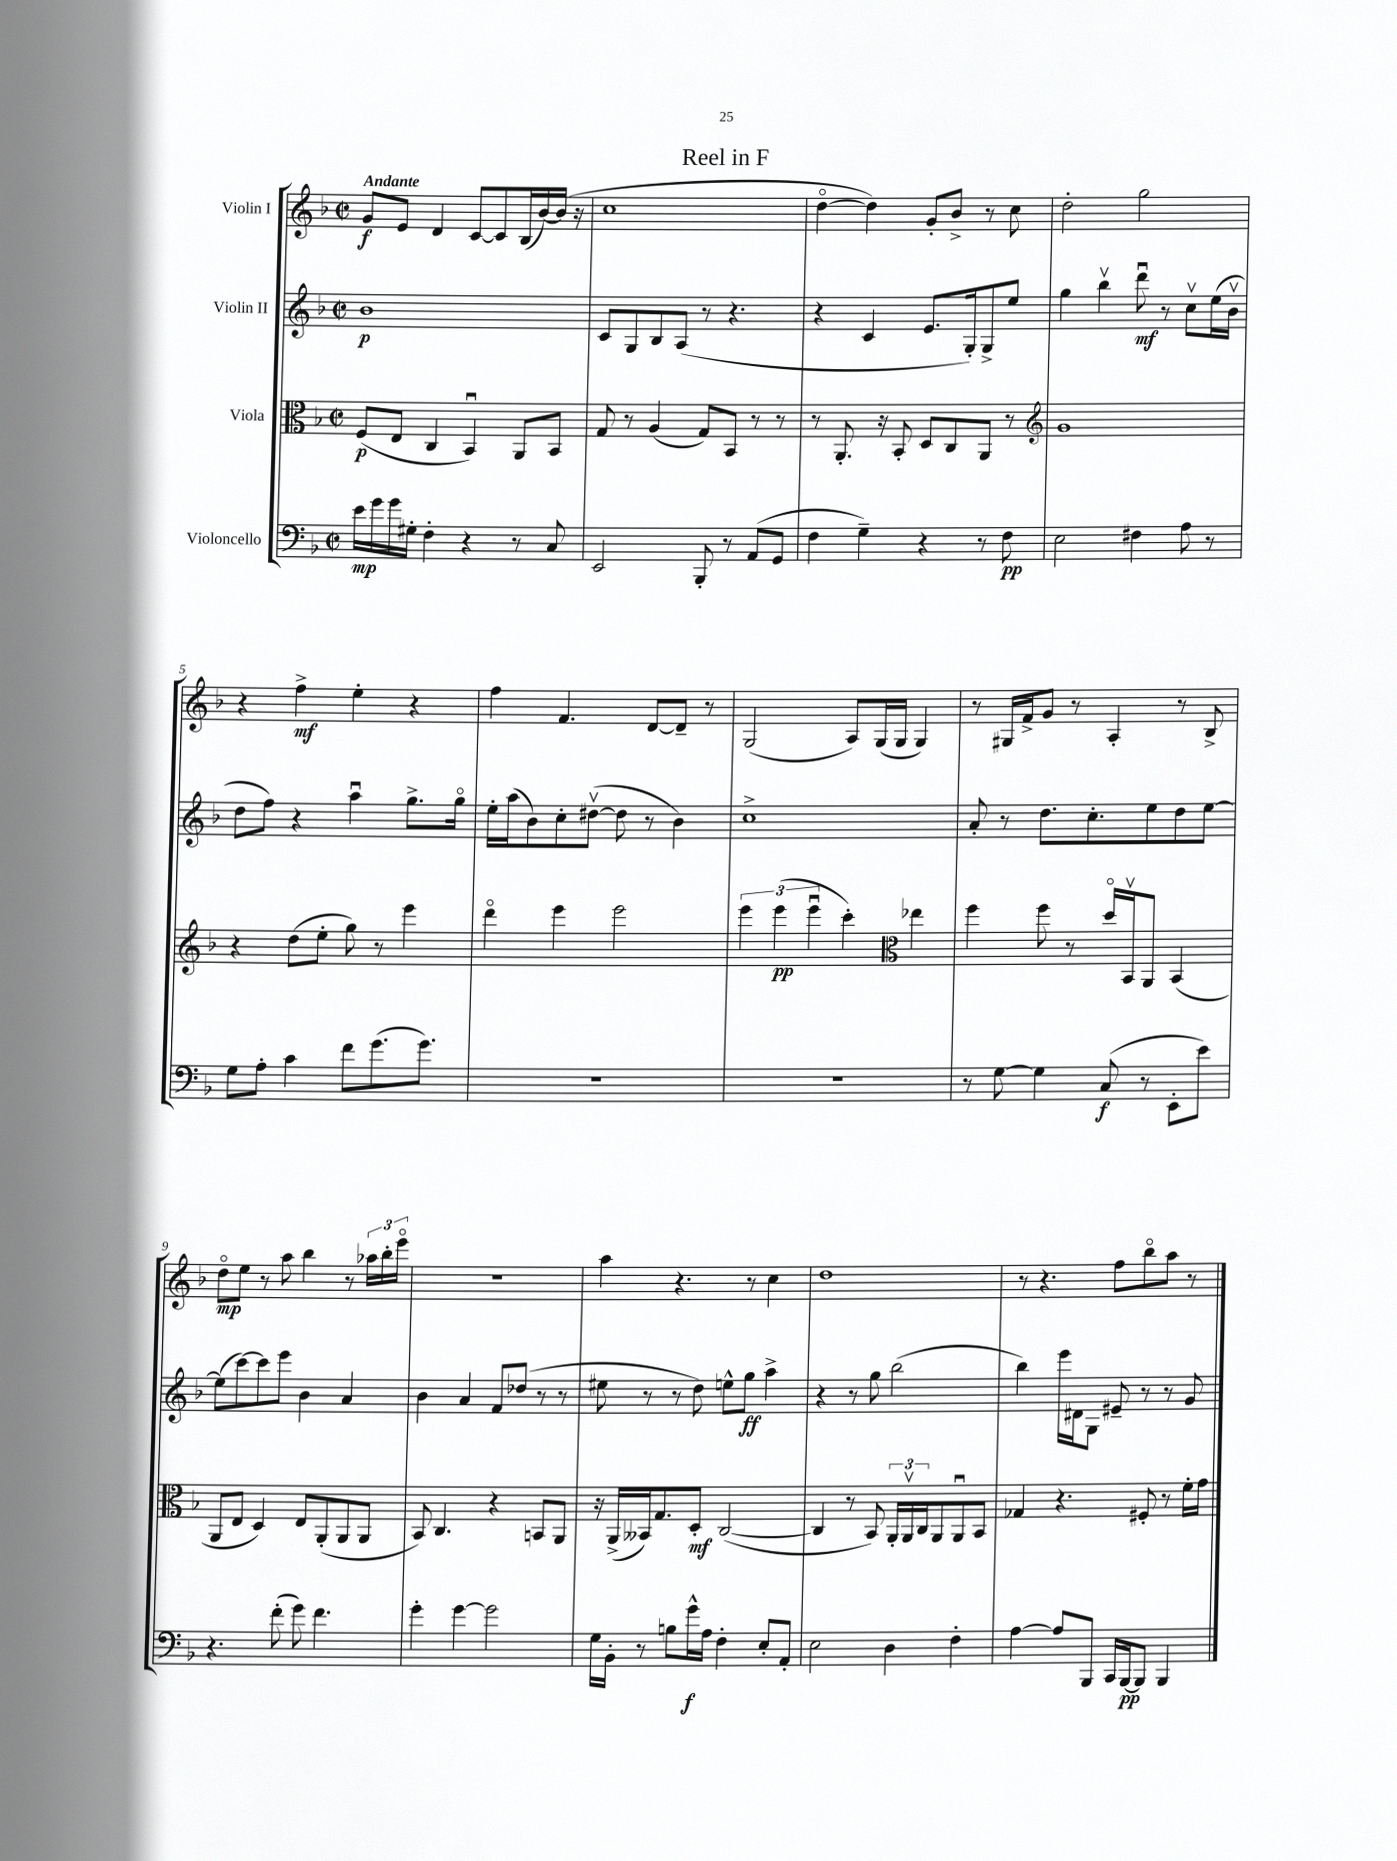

**kern	**dynam	**kern	**dynam	**kern	**dynam	**kern	**dynam
*part4	*part4	*part3	*part3	*part2	*part2	*part1	*part1
*staff4	*staff4	*staff3	*staff3	*staff2	*staff2	*staff1	*staff1
*I"Violoncello	*	*I"Viola	*	*I"Violin II	*	*I"Violin I	*
*clefF4	*	*clefC3	*	*clefG2	*	*clefG2	*
*k[b-]	*	*k[b-]	*	*k[b-]	*	*k[b-]	*
*M2/2	*	*M2/2	*	*M2/2	*	*M2/2	*
*met(c|)	*	*met(c|)	*	*met(c|)	*	*met(c|)	*
=1	=1	=1	=1	=1	=1	=1	=1
!	!	!	!	!	!	!LO:TX:a:B:t=Andante	!
16e\LL	mp	(8F/L	p	1b-	p	8g/L	f
16g\	.	.	.	.	.	.	.
16g\	.	8E/J	.	.	.	8e/J	.
16G#X'\JJ	.	.	.	.	.	.	.
4F'\	.	4C/	.	.	.	4d/	.
4r	.	4BB-u/)	.	.	.	[8c/L	.
.	.	.	.	.	.	8c/]	.
8r	.	8AA/L	.	.	.	(16B-/L	.
.	.	.	.	.	.	[16b-/)	.
8C/	.	8BB-/J	.	.	.	(16b-/JJ]	.
.	.	.	.	.	.	16r	.
=2	=2	=2	=2	=2	=2	=2	=2
2EE/	.	8G/	.	8c/L	.	1cc	.
.	.	8r	.	8G/	.	.	.
.	.	(4A/	.	8B-/	.	.	.
.	.	.	.	(8A/J	.	.	.
8BBB-'/	.	8G/L)	.	8r	.	.	.
8r	.	8BB-/J	.	4.r	.	.	.
(8AA/L	.	8r	.	.	.	.	.
8GG/J	.	8r	.	.	.	.	.
=3	=3	=3	=3	=3	=3	=3	=3
4F\	.	8r	.	4r	.	[4dd\	.
.	.	8.AA'/	.	.	.	.	.
4G~\)	.	.	.	4c/	.	4dd\])	.
.	.	16r	.	.	.	.	.
.	.	8BB-'/	.	.	.	.	.
4r	.	8D/L	.	8.e/L	.	8g'/L	.
.	.	8C/	.	.	.	8b-^/J	.
.	.	.	.	16G'/k)	.	.	.
8r	.	8AA/J	.	8G^/	.	8r	.
8F\	pp	8r	.	8ee/J	.	8cc\	.
=4	=4	=4	=4	=4	=4	=4	=4
*	*	*clefG2	*	*	*	*	*
2E\	.	1g	.	4gg\	.	2dd'\	.
.	.	.	.	4bb-v\	.	.	.
4F#X\	.	.	.	8dddu\	mf	2gg\	.
.	.	.	.	8r	.	.	.
8A\	.	.	.	8ccv\L	.	.	.
8r	.	.	.	(16ee\L	.	.	.
.	.	.	.	16b-v\JJ	.	.	.
!!LO:LB:g=z
=5	=5	=5	=5	=5	=5	=5	=5
8G\L	.	4r	.	8dd\L	.	4r	.
8A'\J	.	.	.	8ff\J)	.	.	.
4c\	.	(8dd\L	.	4r	.	4ff^\	mf
.	.	8ee'\J	.	.	.	.	.
8f\L	.	8gg\)	.	4aau\	.	4ee'\	.
(8.g\	.	8r	.	.	.	.	.
.	.	4eee\	.	8.gg^\L	.	4r	.
8.g\J)	.	.	.	.	.	.	.
.	.	.	.	16gg\Jk	.	.	.
=6	=6	=6	=6	=6	=6	=6	=6
1r	.	4ddd\	.	16ee'\LL	.	4ff\	.
.	.	.	.	(16aa\J	.	.	.
.	.	.	.	8b-\)	.	.	.
.	.	4eee\	.	8cc'\	.	4.f/	.
.	.	.	.	([8dd#Xv\J	.	.	.
.	.	2eee\	.	8dd#\]	.	.	.
.	.	.	.	8r	.	[8d/L	.
.	.	.	.	4b-\)	.	8d~/J]	.
.	.	.	.	.	.	8r	.
=7	=7	=7	=7	=7	=7	=7	=7
1r	.	6eee\	.	1cc^	.	(2G/	.
.	.	(6eee\	pp	.	.	.	.
.	.	6eeeu\	.	.	.	.	.
.	.	4ccc'\)	.	.	.	8A/L)	.
.	.	.	.	.	.	(16G/L	.
.	.	.	.	.	.	16G/JJ	.
*	*	*clefC3	*	*	*	*	*
.	.	4ee-X\	.	.	.	4G/)	.
=8	=8	=8	=8	=8	=8	=8	=8
8r	.	4ff\	.	8a'/	.	8r	.
[8G\	.	.	.	8r	.	16G#X/LL	.
.	.	.	.	.	.	16f^/J	.
4G\]	.	8ff\	.	8.dd\L	.	8g/J	.
.	.	8r	.	.	.	8r	.
.	.	.	.	8.cc'\	.	.	.
(8C/	f	16dd/LL	.	.	.	4A'/	.
.	.	16BB-v/J	.	.	.	.	.
8r	.	8AA/J	.	8ee\	.	.	.
8EE'\L	.	(4BB-/	.	8dd\	.	8r	.
8e\J)	.	.	.	[8ee\J	.	8B-^/	.
!!LO:LB:g=z
=9	=9	=9	=9	=9	=9	=9	=9
4.r	.	8AA/L	.	(8ee\L]	.	8dd\L	mp
.	.	8E/J	.	[8ccc\)	.	8ee\J	.
.	.	4D/)	.	8ccc\]	.	8r	.
(8f'\	.	.	.	8eee\J	.	8aa\	.
8g\)	.	8E/L	.	4b-\	.	4bb-\	.
4.f\	.	(8AA'/	.	.	.	.	.
.	.	8AA/	.	4a/	.	8r	.
.	.	8AA/J	.	.	.	24aa-X\LL	.
.	.	.	.	.	.	24bb-'\	.
.	.	.	.	.	.	24eee\JJ	.
=10	=10	=10	=10	=10	=10	=10	=10
4g'\	.	8BB-/)	.	4b-\	.	1r	.
.	.	4.C/	.	.	.	.	.
[4g\	.	.	.	4a/	.	.	.
2g\]	.	4r	.	8f/L	.	.	.
.	.	.	.	(8dd-X/J	.	.	.
.	.	8BBn/L	.	8r	.	.	.
.	.	8AA/J	.	8r	.	.	.
=11	=11	=11	=11	=11	=11	=11	=11
16G\LL	.	16r	.	8ee#X\	.	4aa\	.
16BB-'\JJ	.	(16AA^/LL	.	.	.	.	.
8r	.	16BB--X/J)	.	8r	.	.	.
.	.	8.G/	.	.	.	.	.
8Bn\L	.	.	.	8r	.	4.r	.
16g^^\L	f	8D'/J	mf	8dd\)	.	.	.
16A\JJ	.	.	.	.	.	.	.
4F'\	.	([2C/	.	8een^^\L	.	.	.
.	.	.	.	8gg\J	ff	8r	.
8E'/L	.	.	.	4aa^\	.	4cc\	.
8AA'/J	.	.	.	.	.	.	.
=12	=12	=12	=12	=12	=12	=12	=12
2E\	.	4C/]	.	4r	.	1dd	.
.	.	8r	.	8r	.	.	.
.	.	8BB-/)	.	8gg\	.	.	.
4D\	.	24AA'/LL	.	(2bb-\	.	.	.
.	.	24AAv/	.	.	.	.	.
.	.	24C/J	.	.	.	.	.
.	.	8AA/	.	.	.	.	.
4F'\	.	8AAu/	.	.	.	.	.
.	.	8BB-/J	.	.	.	.	.
=13	=13	=13	=13	=13	=13	=13	=13
[4A\	.	4G-X/	.	4bb-\)	.	8r	.
.	.	.	.	.	.	4.r	.
8A/L]	.	4.r	.	16eee\LL	.	.	.
.	.	.	.	16d#X\J	.	.	.
8BBB-/J	.	.	.	8G\J	.	.	.
16CC/LL	.	.	.	8e#X~/	.	8ff\L	.
[16BBB-/J	pp	.	.	.	.	.	.
8BBB-/J]	.	8F#X'/	.	8r	.	8bb-\	.
4BBB-/	.	8r	.	8r	.	8aa\J	.
.	.	16f'\LL	.	8g/	.	8r	.
.	.	16g\JJ	.	.	.	.	.
==	==	==	==	==	==	==	==
*-	*-	*-	*-	*-	*-	*-	*-
